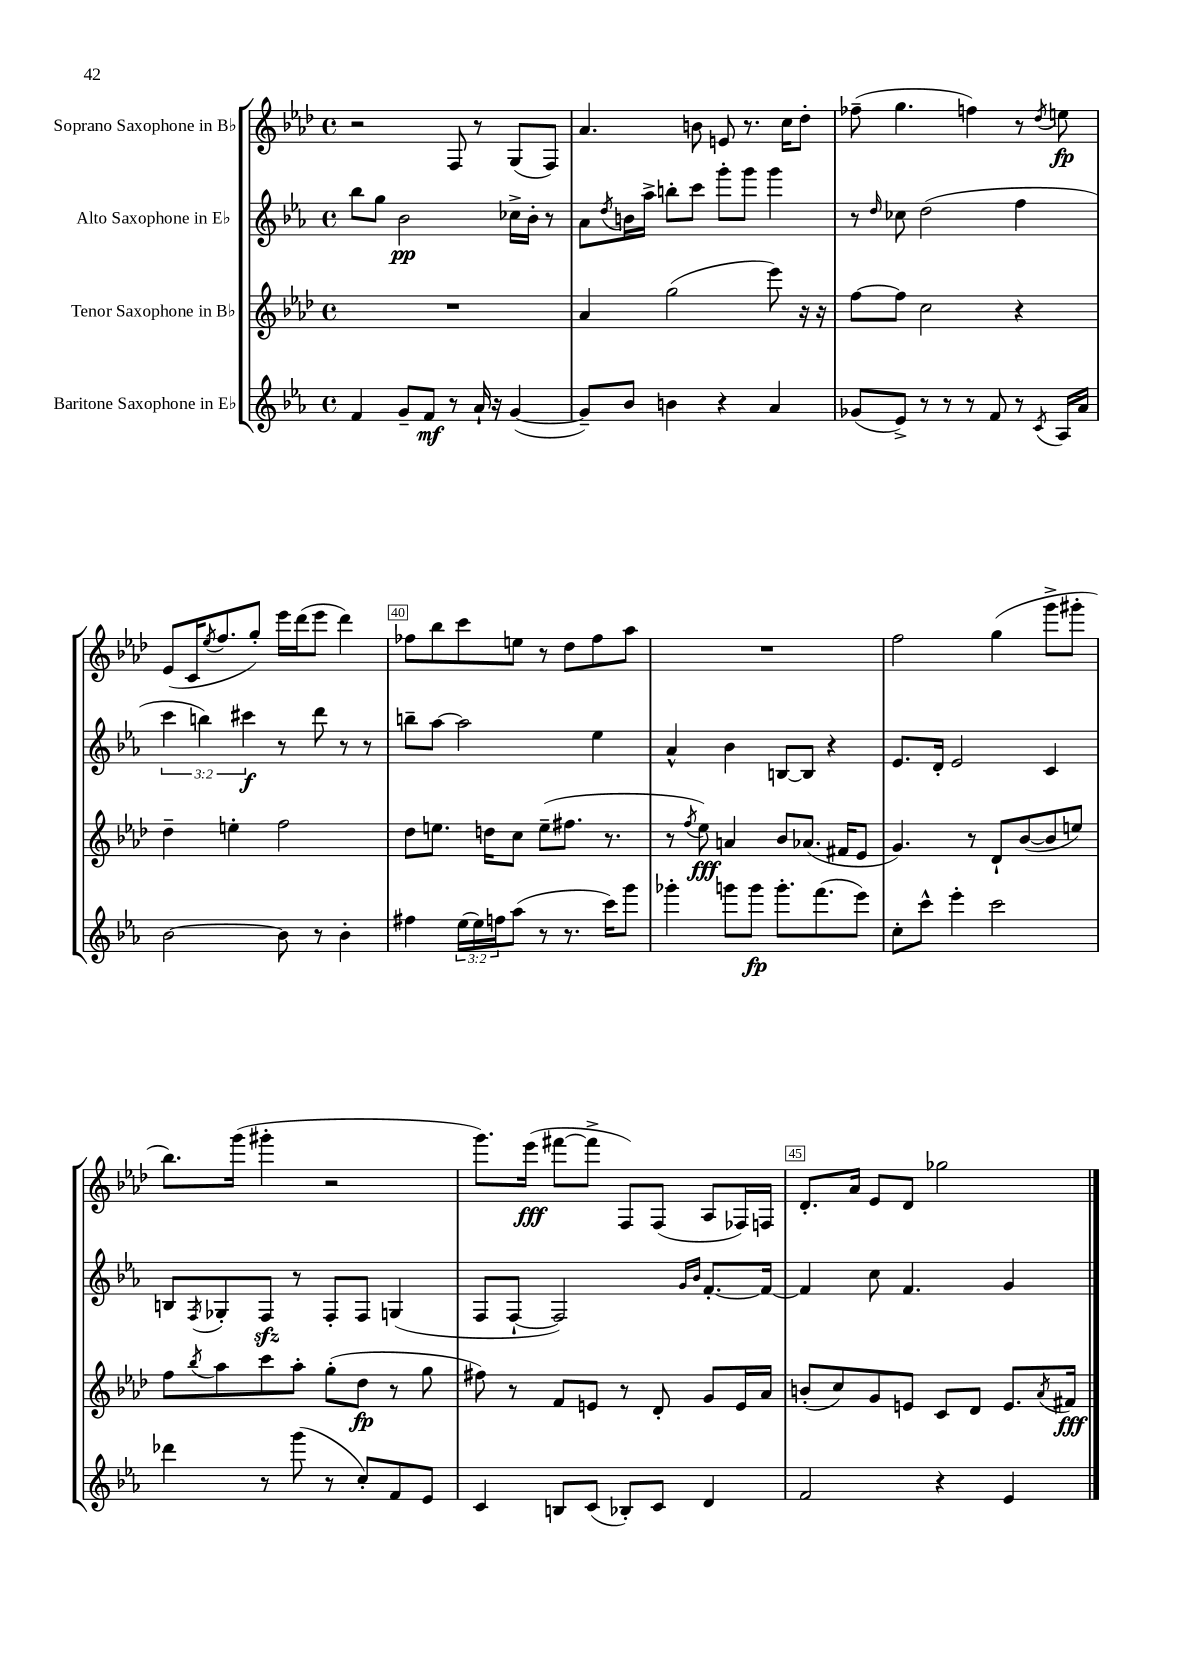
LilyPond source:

<<
\new StaffGroup <<
\new Staff = "s0" \with { instrumentName = "Soprano Saxophone in Bb" } {
    \clef treble \key aes \major \defaultTimeSignature \time 4/4
    r2 f8 r8 g8( f8) |
    aes'4. b'8 e'8 r8. c''16 des''8-. |
    fes''8--( g''4. f''4) r8 \acciaccatura { des''8 } e''8\fp |
    ees'8( c'16 \acciaccatura { ees''8 } f''8. g''8-.) ees'''16 des'''16( ees'''8 des'''4) |
    fes''8 bes''8 c'''8 e''8 r8 des''8 fes''8 aes''8 |
    R1 |
    f''2 g''4( g'''8-> gis'''8-. |
    bes''8.) g'''16( gis'''4-. r2 |
    g'''8.) ees'''16\fff( fis'''8~ fis'''8-> f8) f8( aes8 fes16) f16 |
    des'8.-. aes'16 ees'8 des'8 ges''2 \bar "|." |
}
\new Staff = "s1" \with { instrumentName = "Alto Saxophone in Eb" } {
    \clef treble \key ees \major \defaultTimeSignature \time 4/4 \override Staff.TupletNumber.text = #tuplet-number::calc-fraction-text
    bes''8 g''8 bes'2\pp ces''16-> bes'16-. r8 |
    aes'8 \acciaccatura { d''8 } b'16 aes''16-> b''8-. c'''8 g'''8-. g'''8 g'''4 |
    r8 \grace { d''16 } ces''8 d''2( f''4 |
    \tuplet 3/2 { c'''4 b''4) cis'''4\f } r8 d'''8 r8 r8 |
    b''8-- aes''8~ aes''2 ees''4 |
    aes'4-^ bes'4 b8~ b8 r4 |
    ees'8. d'16-. ees'2 c'4 |
    b8 \acciaccatura { f8 } ges8-. f8\sfz r8 f8-. f8 g4( |
    f8 f8~-! f2) \grace { g'16 bes'16 } f'8.~-. f'16~ |
    f'4 c''8 f'4. g'4 \bar "|." |
}
\new Staff = "s2" \with { instrumentName = "Tenor Saxophone in Bb" } {
    \clef treble \key aes \major \defaultTimeSignature \time 4/4
    R1 |
    aes'4 g''2( ees'''8) r16 r16 |
    f''8~ f''8 c''2 r4 |
    des''4-- e''4-. f''2 |
    des''8 e''8. d''16 c''8 e''8--( fis''8. r8. |
    r8 \acciaccatura { f''8 } ees''8\fff) a'4 bes'8 aes'8.( fis'16 ees'8 |
    g'4.) r8 des'8-! bes'8~( bes'8 e''8) |
    f''8 \acciaccatura { bes''8 } aes''8 c'''8 aes''8-. g''8-.( des''8\fp r8 g''8 |
    fis''8) r8 f'8 e'8 r8 des'8-. g'8 e'16 aes'16 |
    b'8-.( c''8) g'8 e'8 c'8 des'8 e'8. \acciaccatura { aes'8 } fis'16\fff \bar "|." |
}
\new Staff = "s3" \with { instrumentName = "Baritone Saxophone in Eb" } {
    \clef treble \key ees \major \defaultTimeSignature \time 4/4 \override Staff.TupletNumber.text = #tuplet-number::calc-fraction-text
    f'4 g'8-- f'8\mf r8 aes'16-! r16 g'4~( |
    g'8--) bes'8 b'4 r4 aes'4 |
    ges'8( ees'8->) r8 r8 r8 f'8 r8 \acciaccatura { c'8 } aes16 aes'16 |
    bes'2~ bes'8 r8 bes'4-. |
    fis''4 \tuplet 3/2 { ees''16( ees''16) f''16 } aes''8( r8 r8. c'''16) g'''8 |
    ges'''4-. g'''8 g'''8\fp g'''8.-. f'''8.( ees'''8) |
    c''8-. c'''8-^ ees'''4-. c'''2 |
    des'''4 r8 g'''8( r8 c''8-.) f'8 ees'8 |
    c'4 b8 c'8( bes8-.) c'8 d'4 |
    f'2 r4 ees'4 \bar "|." |
}
>>
>>
\layout { \context { \Score currentBarNumber = #36 \override BarNumber.break-visibility = ##(#f #t #t) barNumberVisibility = #(every-nth-bar-number-visible 5) \override BarNumber.stencil = #(make-stencil-boxer 0.1 0.3 ly:text-interface::print) } }
